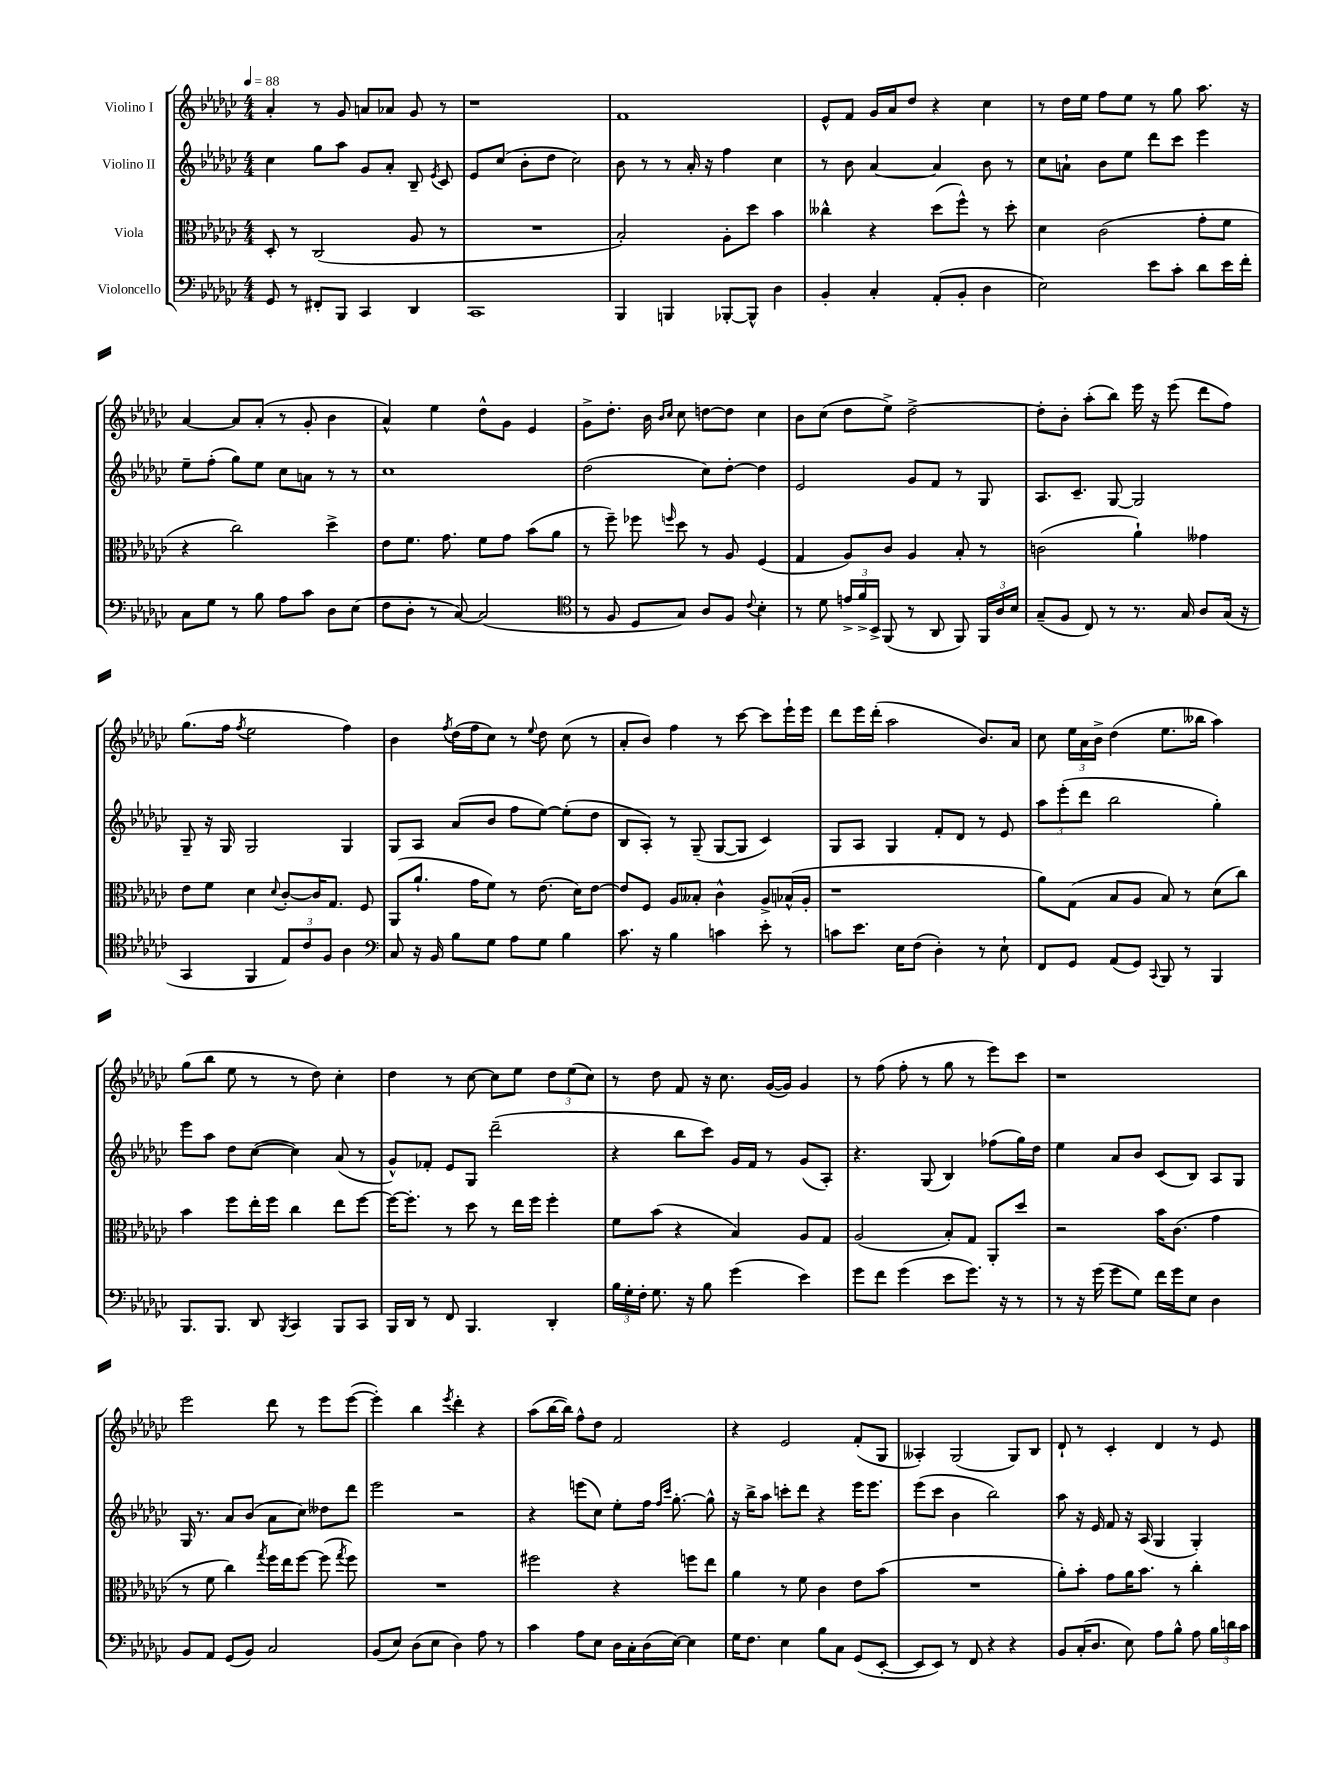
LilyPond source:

<<
\new StaffGroup <<
\new Staff = "s0" \with { instrumentName = "Violino I" } {
    \clef treble \key ges \major \numericTimeSignature \time 4/4 \tempo 4 = 88
    \autoBeamOff aes'4-. r8 ges'8 a'8[ aes'8] ges'8 r8 |
    r1 |
    f'1 |
    ees'8[-^ f'8] ges'16[ aes'16 des''8] r4 ces''4 |
    r8 des''16[ ees''16] f''8[ ees''8] r8 ges''8 aes''8. r16 |
    aes'4~ aes'8[ aes'8]-.( r8 ges'8-. bes'4 |
    aes'4-^) ees''4 des''8[-^ ges'8] ees'4 |
    ges'8[-> des''8.]-. bes'16 \grace { bes'16[ ces''16] } ces''8 d''8[~ d''8] ces''4 |
    bes'8[ ces''8]( des''8[ ees''8]->) des''2~-> |
    des''8[-. bes'8]-. aes''8[-.( bes''8]) ees'''16 r16 ees'''8( des'''8[ f''8]) |
    ges''8.[( f''16] \acciaccatura { f''8 } ees''2 f''4) |
    bes'4 \acciaccatura { f''8 } des''16[( f''16 ces''8]) r8 \appoggiatura { ees''8 } des''8 ces''8( r8 |
    aes'8[-. bes'8]) f''4 r8 ces'''8~ ces'''8[ ees'''16-! ees'''16] |
    des'''8[ ees'''16 des'''16]-.( aes''2 bes'8.[) aes'16] |
    ces''8 \tuplet 3/2 { ees''16[ aes'16 bes'16]-> } des''4( ees''8.[ beses''16] aes''4) |
    ges''8[( bes''8] ees''8 r8 r8 des''8) ces''4-. |
    des''4 r8 ces''8~ ces''8[ ees''8] \tuplet 3/2 { des''8[ ees''8( ces''8]) } |
    r8 des''8 f'8 r16 ces''8. ges'16[~( ges'16]) ges'4 |
    r8 f''8( f''8-. r8 ges''8 r8 ees'''8[) ces'''8] |
    r1 |
    ees'''2 des'''8 r8 ees'''8[ ees'''8]~( |
    ees'''4-.) bes''4 \acciaccatura { ees'''8 } des'''4-. r4 |
    aes''8[( bes''16~ bes''16]) f''8[-^ des''8] f'2 |
    r4 ees'2 f'8[-.( ges8] |
    aeses4-.) ges2( ges8[) bes8] |
    des'8-! r8 ces'4-. des'4 r8 ees'8 \bar "|." |
}
\new Staff = "s1" \with { instrumentName = "Violino II" } {
    \clef treble \key ges \major \numericTimeSignature \time 4/4
    \autoBeamOff ces''4 ges''8[ aes''8] ges'8[ aes'8]-. bes8-- \acciaccatura { ees'8 } ces'8 |
    ees'8[ ces''8]( bes'8[-. des''8] ces''2) |
    bes'8 r8 r8 aes'16-. r16 f''4 ces''4 |
    r8 bes'8 aes'4~ aes'4 bes'8 r8 |
    ces''8[ a'8]-! bes'8[ ees''8] des'''8[ ces'''8] ees'''4 |
    ees''8[-- f''8]-.( ges''8[) ees''8] ces''8[ a'8] r8 r8 |
    ces''1 |
    des''2( ces''8[) des''8]~-. des''4 |
    ees'2 ges'8[ f'8] r8 ges8 |
    aes8.[ ces'8.]-- ges8~ ges2 |
    ges8-- r16 ges16 ges2 ges4 |
    ges8[ aes8] aes'8[( bes'8] f''8[ ees''8]~) ees''8[-.( des''8] |
    bes8[ aes8]-.) r8 ges8--( ges8[~ ges8] ces'4) |
    ges8[ aes8] ges4 f'8[-. des'8] r8 ees'8 |
    \tuplet 3/2 { aes''8[ ees'''8-.( des'''8] } bes''2 ges''4-.) |
    ees'''8[ aes''8] des''8[ ces''8]~( ces''4) aes'8( r8 |
    ges'8[-^) fes'8]-. ees'8[ ges8] des'''2--( |
    r4 bes''8[ ces'''8]) ges'16[ f'16] r8 ges'8[( aes8]-.) |
    r4. ges8( bes4) fes''8[( ges''16) des''16] |
    ees''4 aes'8[ bes'8] ces'8[( bes8]) aes8[ ges8] |
    ges16 r8. aes'8[ bes'8]( aes'8[ ces''8]) deses''8[ des'''8] |
    ees'''2 r2 |
    r4 e'''8[( ces''8]) ees''8[-. f''16] \grace { f''16[ ces'''16] } ges''8.~-. ges''8-^ |
    r16 bes''16[-> aes''8] c'''8[-. des'''8] r4 ees'''16[ ees'''8.] |
    ees'''8[( ces'''8] bes'4 bes''2) |
    aes''8 r16 ees'16 f'8 r16 aes16( ges4 ges4-.) \bar "|." |
}
\new Staff = "s2" \with { instrumentName = "Viola" } {
    \clef alto \key ges \major \numericTimeSignature \time 4/4
    \autoBeamOff des8-. r8 ces2( aes8 r8 |
    R1 |
    bes2-.) aes8[-. des''8] bes'4 |
    ceses''4-^ r4 des''8[( f''8]-^) r8 des''8-. |
    des'4 ces'2( ges'8[-. f'8] |
    r4 ces''2) des''4-> |
    ees'8[ f'8.] ges'8. f'8[ ges'8] bes'8[( aes'8] |
    r8 f''8--) fes''8 \grace { f''16 } des''8 r8 aes8 f4( |
    ges4 aes8[) ces'8] aes4 bes8-. r8 |
    c'2( aes'4-!) geses'4 |
    ees'8[ f'8] des'4 \appoggiatura { des'8 } ces'8[~-. ces'16 ges8.] f8 |
    aes,8[( aes'8.]-! ges'16[ f'8]) r8 ees'8.( des'16[) ees'8]~ |
    ees'8[ f8] aes8[ beses8]-. ces'4-^ aes8[-> bes16-^( aes16]-. |
    r1 |
    aes'8[) ges8]( bes8[ aes8] bes8) r8 des'8[( ces''8]) |
    bes'4 f''8[ ees''16-. f''16] ces''4 ees''8[ f''8]~ |
    f''16[~ f''8.]-. r8 des''8 r8 ees''16[ f''16] f''4-. |
    f'8[ bes'8]( r4 bes4) aes8[ ges8] |
    aes2( bes8[-.) ges8] aes,8[-. des''8] |
    r2 bes'16[ ces'8.]( ges'4 |
    r8 f'8 ces''4) \acciaccatura { ges''8 } f''16[ ees''16 f''8]~ f''8( \acciaccatura { ges''8 } f''8) |
    R1 |
    fis''2 r4 f''8[ ees''8] |
    aes'4 r8 f'8 ces'4 ees'8[ bes'8]( |
    R1 |
    aes'8[-.) bes'8]-. ges'8[ aes'16 bes'8.] r8 ces''4-. \bar "|." |
}
\new Staff = "s3" \with { instrumentName = "Violoncello" } {
    \clef bass \key ges \major \numericTimeSignature \time 4/4
    \autoBeamOff ges,8 r8 fis,8[-. bes,,8] ces,4 des,4 |
    ces,1 |
    bes,,4 b,,4 bes,,8[~-. bes,,8]-^ des4 |
    bes,4-. ces4-. aes,8[-.( bes,8]-. des4 |
    ees2) ees'8[ ces'8]-. des'8[ ees'16 f'16]-. |
    ces8[ ges8] r8 bes8 aes8[ ces'8] des8[ ees8]( |
    f8[ des8]-. r8 ces8~) ces2( |
    \clef tenor r8 f8 des8[ ges8]) aes8[ f8] \appoggiatura { ces'8 } bes4-. |
    r8 des'8 \tuplet 3/2 { e'16[-> f'16-> bes,16]-> } f,8( r8 aes,8 f,8) \tuplet 3/2 { f,16[ aes16 bes16] } |
    ges8[--( f8] ces8) r8 r8. ges16 aes8[ ges16]( r16 |
    ges,4 f,4 \tuplet 3/2 { ees8[) ces'8 f8] } aes4 |
    \clef bass ces8 r16 bes,16 bes8[ ges8] aes8[ ges8] bes4 |
    ces'8. r16 bes4 c'4 ees'8-. r8 |
    c'8[ ees'8.] ees16[ f8]( des4-.) r8 ees8-! |
    f,8[ ges,8] aes,8[( ges,8]) \appoggiatura { ces,8 } bes,,8 r8 bes,,4 |
    bes,,8.[ bes,,8.] des,8 \acciaccatura { bes,,8 } ces,4 bes,,8[ ces,8] |
    bes,,16[ des,16] r8 f,8 bes,,4. des,4-. |
    \tuplet 3/2 { bes16[ ges16-. f16]-. } ges8. r16 bes8 ges'4( ees'4) |
    ges'8[ f'8] ges'4( ees'8[ ges'8.]) r16 r8 |
    r8 r16 ges'16( ges'8[ ges8]) f'16[ ges'16 ees8] des4 |
    bes,8[ aes,8] ges,8[( bes,8]) ces2 |
    bes,8[( ees8]) des8[( ees8] des4) aes8 r8 |
    ces'4 aes8[ ees8] des16[ ces16-. des16( ees16]~) ees4 |
    ges16[ f8.] ees4 bes8[ ces8] ges,8[( ees,8]~-. |
    ees,8[ ees,8]) r8 f,8 r4 r4 |
    bes,8[ ces16-.( des8.] ees8) aes8[ bes8]-^ aes8 \tuplet 3/2 { bes16[ d'16 ces'16] } \bar "|." |
}
>>
>>
\layout { \context { \Score \remove "Bar_number_engraver" } }
